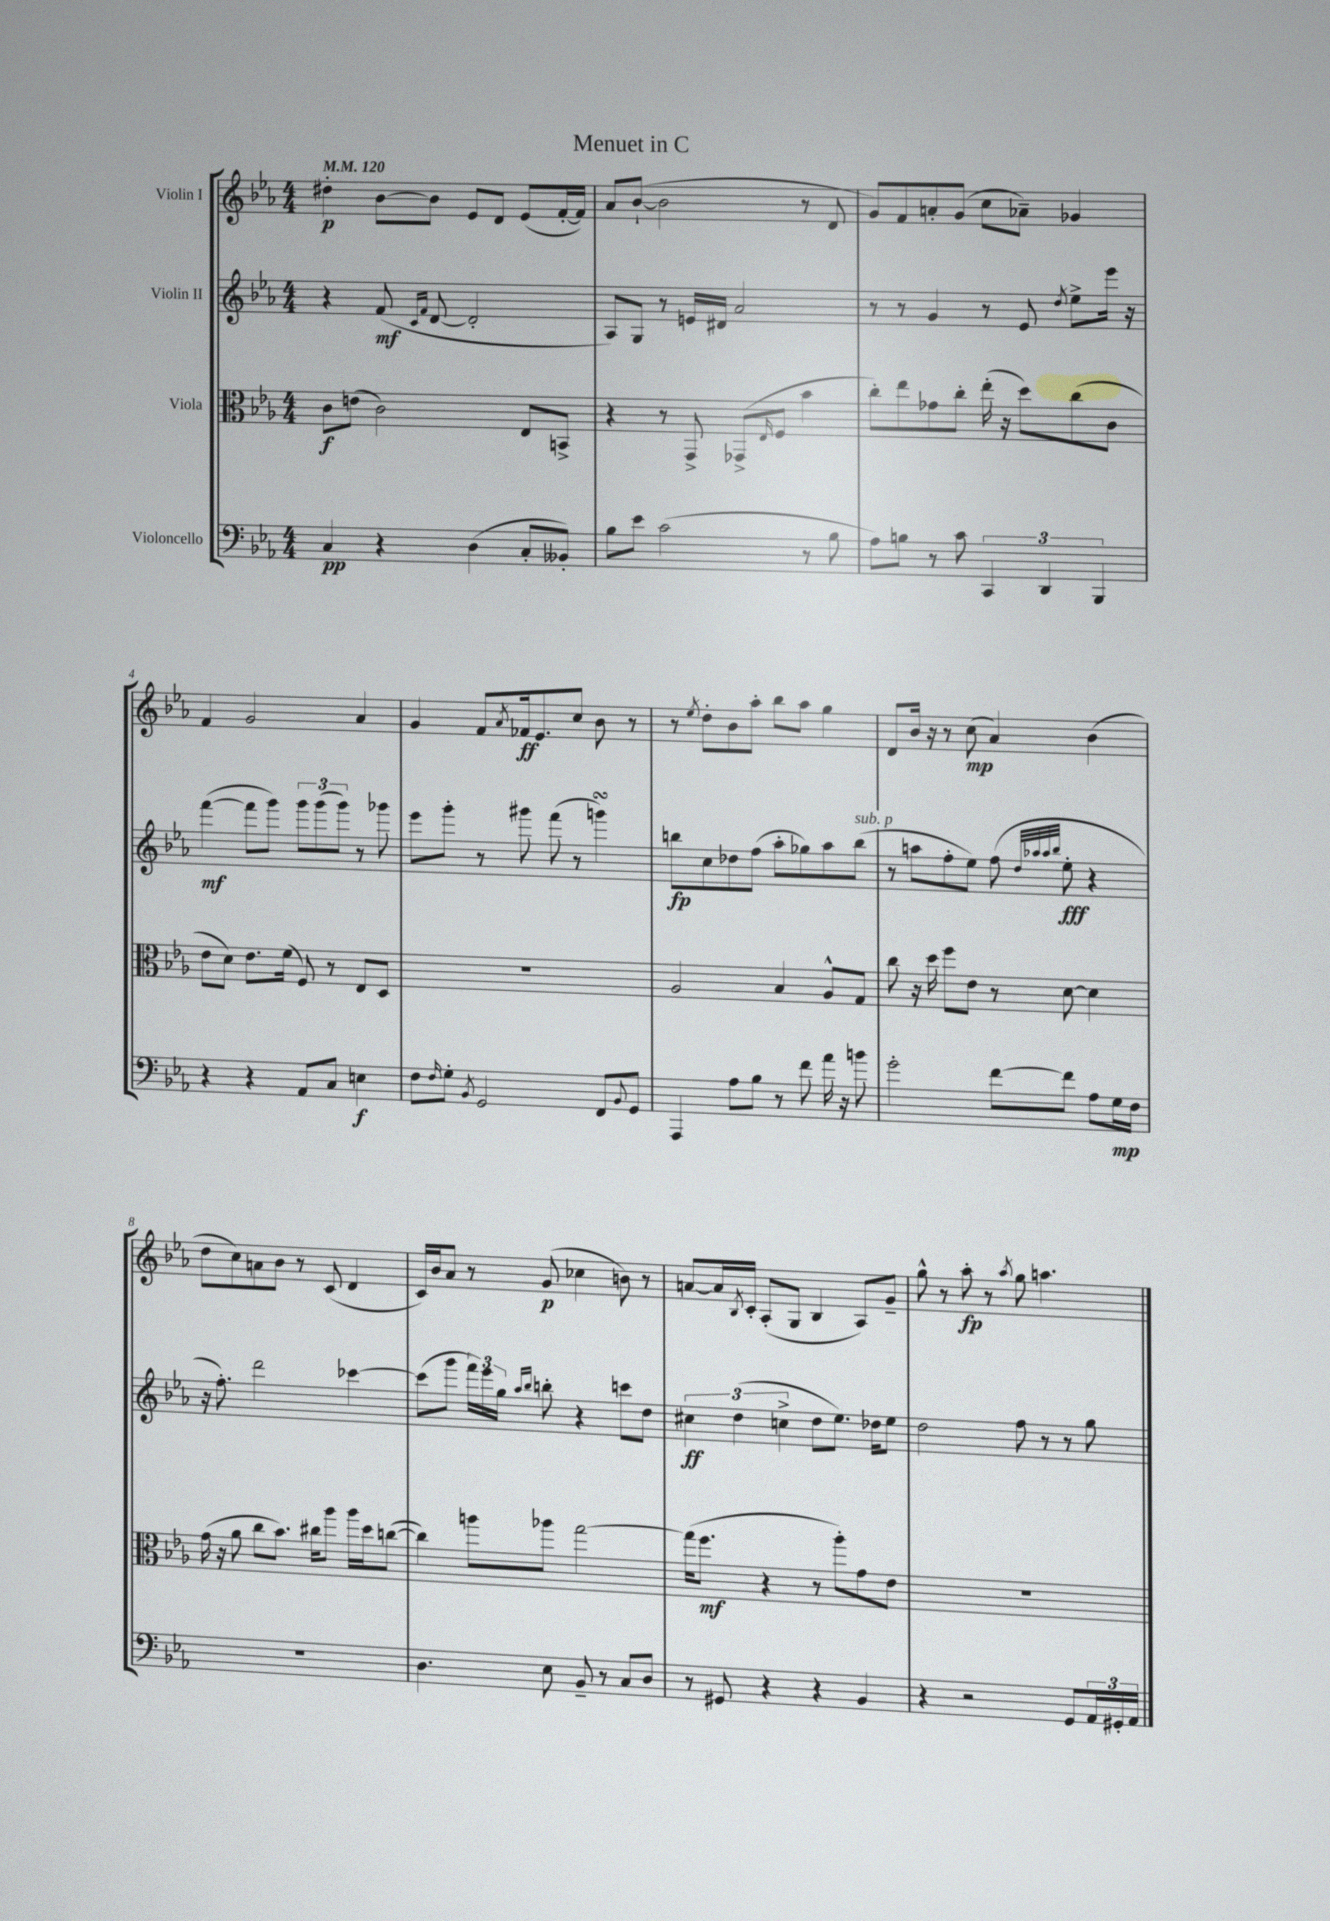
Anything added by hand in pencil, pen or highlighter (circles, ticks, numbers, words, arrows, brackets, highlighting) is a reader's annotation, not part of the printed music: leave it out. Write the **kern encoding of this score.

**kern	**kern	**kern	**kern
*staff4	*staff3	*staff2	*staff1
*clefF4	*clefC3	*clefG2	*clefG2
*k[b-e-a-]	*k[b-e-a-]	*k[b-e-a-]	*k[b-e-a-]
*M4/4	*M4/4	*M4/4	*M4/4
*MM120	*MM120	*MM120	*MM120
4C	8c	4r	4dd#'
.	(8e	.	.
4r	2c)	(8f	[8b-
.	.	16qqc	.
.	.	16qqf	.
.	.	[8d	8b-]
(4D	.	2d']	8e-
.	.	.	8d
8C'	8E-	.	(8e-
8BB--')	8BB^	.	[16f'
.	.	.	16f])
=	=	=	=
8B-	4r	8A-)	8a-
8e-	.	8G	([8b-`
(2c	8r	8r	2b-]
.	8GG^	16e	.
.	.	16d#	.
.	(8GG-^	2a-	.
.	16qqE-	.	.
.	8F	.	.
8r	4b-	.	8r
8B-	.	.	8d
=	=	=	=
8A-)	8cc')	8r	8g)
8B	8ee-	8r	8f
8r	8g-	4g	8a'
8c	8cc'	.	(8g
6CC	(16ee-'	8r	8cc
.	16r	.	.
.	8dd)	8e-	8a-~)
6DD	.	.	.
.	.	8qdd	.
.	(8cc	8ee-^	4g-
6BBB-	.	.	.
.	8c	16eee-	.
.	.	16r	.
=	=	=	=
4r	8e-	([4fff	4f
.	8d)	.	.
4r	8.e-	8fff]	2g
.	.	8ggg)	.
.	(16f	.	.
8AA-	8F)	12ggg	.
.	.	(12ggg	.
8C	8r	.	.
.	.	12ggg)	.
4E	8E-	8r	4a-
.	8D	8ggg-	.
=	=	=	=
8F	1r	8eee-	4g
16qqF	.	.	.
8G'	.	8ggg'	.
8qBB-	.	.	.
2GG	.	8r	8f
.	.	.	8qa-
.	.	8ggg#	16f-
.	.	.	8.e-
.	.	(8fff	.
.	.	8r	8cc
8FF	.	4ggg)	8b-
8qqBB-	.	.	.
8GG	.	.	8r
=	=	=	=
4AAA-	2A-	8bb	8r
.	.	.	8qee-
.	.	8cc	8dd'
8A-	.	8dd-	8b-
8B-	.	(8ff	8aa-'
8r	4B-	8aa-'	8bb-
8f	.	8gg-)	8aa-
16a-	8A-^^	8aa-	4gg
16r	.	.	.
8b	8G	(8bb	.
=	=	=	=
2g'	8cc	8r	8d
.	16r	8aa	16b-
.	16dd	.	16r
.	8ff	8ff'	8r
.	8e-	8ee-)	(8cc
[8f	8r	(8ff	4a-)
.	.	32qqdd	.
.	.	32qqaa-	.
.	.	32qqaa-	.
.	.	32qqbb-	.
8f]	[8d	8ee-'	.
8A-	4d]	4r	(4b-
16G	.	.	.
16F	.	.	.
=	=	=	=
1r	(16g	16r	8dd
.	16r	8.ff')	.
.	8a-	.	8cc)
.	8cc	2ddd	8a
.	8.b-)	.	8b-
.	.	.	8r
.	16cc#	.	.
.	8aa-	.	(8c
.	16aa-	[4ccc-	4d
.	16dd	.	.
.	([8cc	.	.
=	=	=	=
4.D	4cc])	(8ccc-]	16c)
.	.	.	16b-
.	.	8ggg	8a-
.	8aa	24fff)	8r
.	.	24eee-	.
.	.	24gg	.
.	.	16qqaa-	.
.	.	16qqbb-	.
8E-	8aa-	8bb'	(8g
8BB-~	[2gg	4r	4cc-
8r	.	.	.
8C	.	8ccc	8b)
8D	.	8dd	8r
=	=	=	=
8r	(16gg]	6cc#	[8a
.	8.ff	.	.
8GG#	.	.	16a]
.	.	(6dd	.
.	.	.	8qB-
.	.	.	16c'
4r	4r	.	(8A-'
.	.	6cc^	.
.	.	.	8G
4r	8r	8dd	4B-
.	8aa-')	8.ee-)	.
4BB-	8g	.	8A-)
.	.	16dd-	.
.	8e-	8ee-	8g~
=	=	=	=
4r	1r	2dd	8gg^^
.	.	.	8r
2r	.	.	8aa-'
.	.	.	8r
.	.	.	8qaa-
.	.	8ff	8gg
.	.	8r	4.aa
8GG	.	8r	.
24AA-	.	8gg	.
24GG#'	.	.	.
24AA-	.	.	.
==	==	==	==
*-	*-	*-	*-
